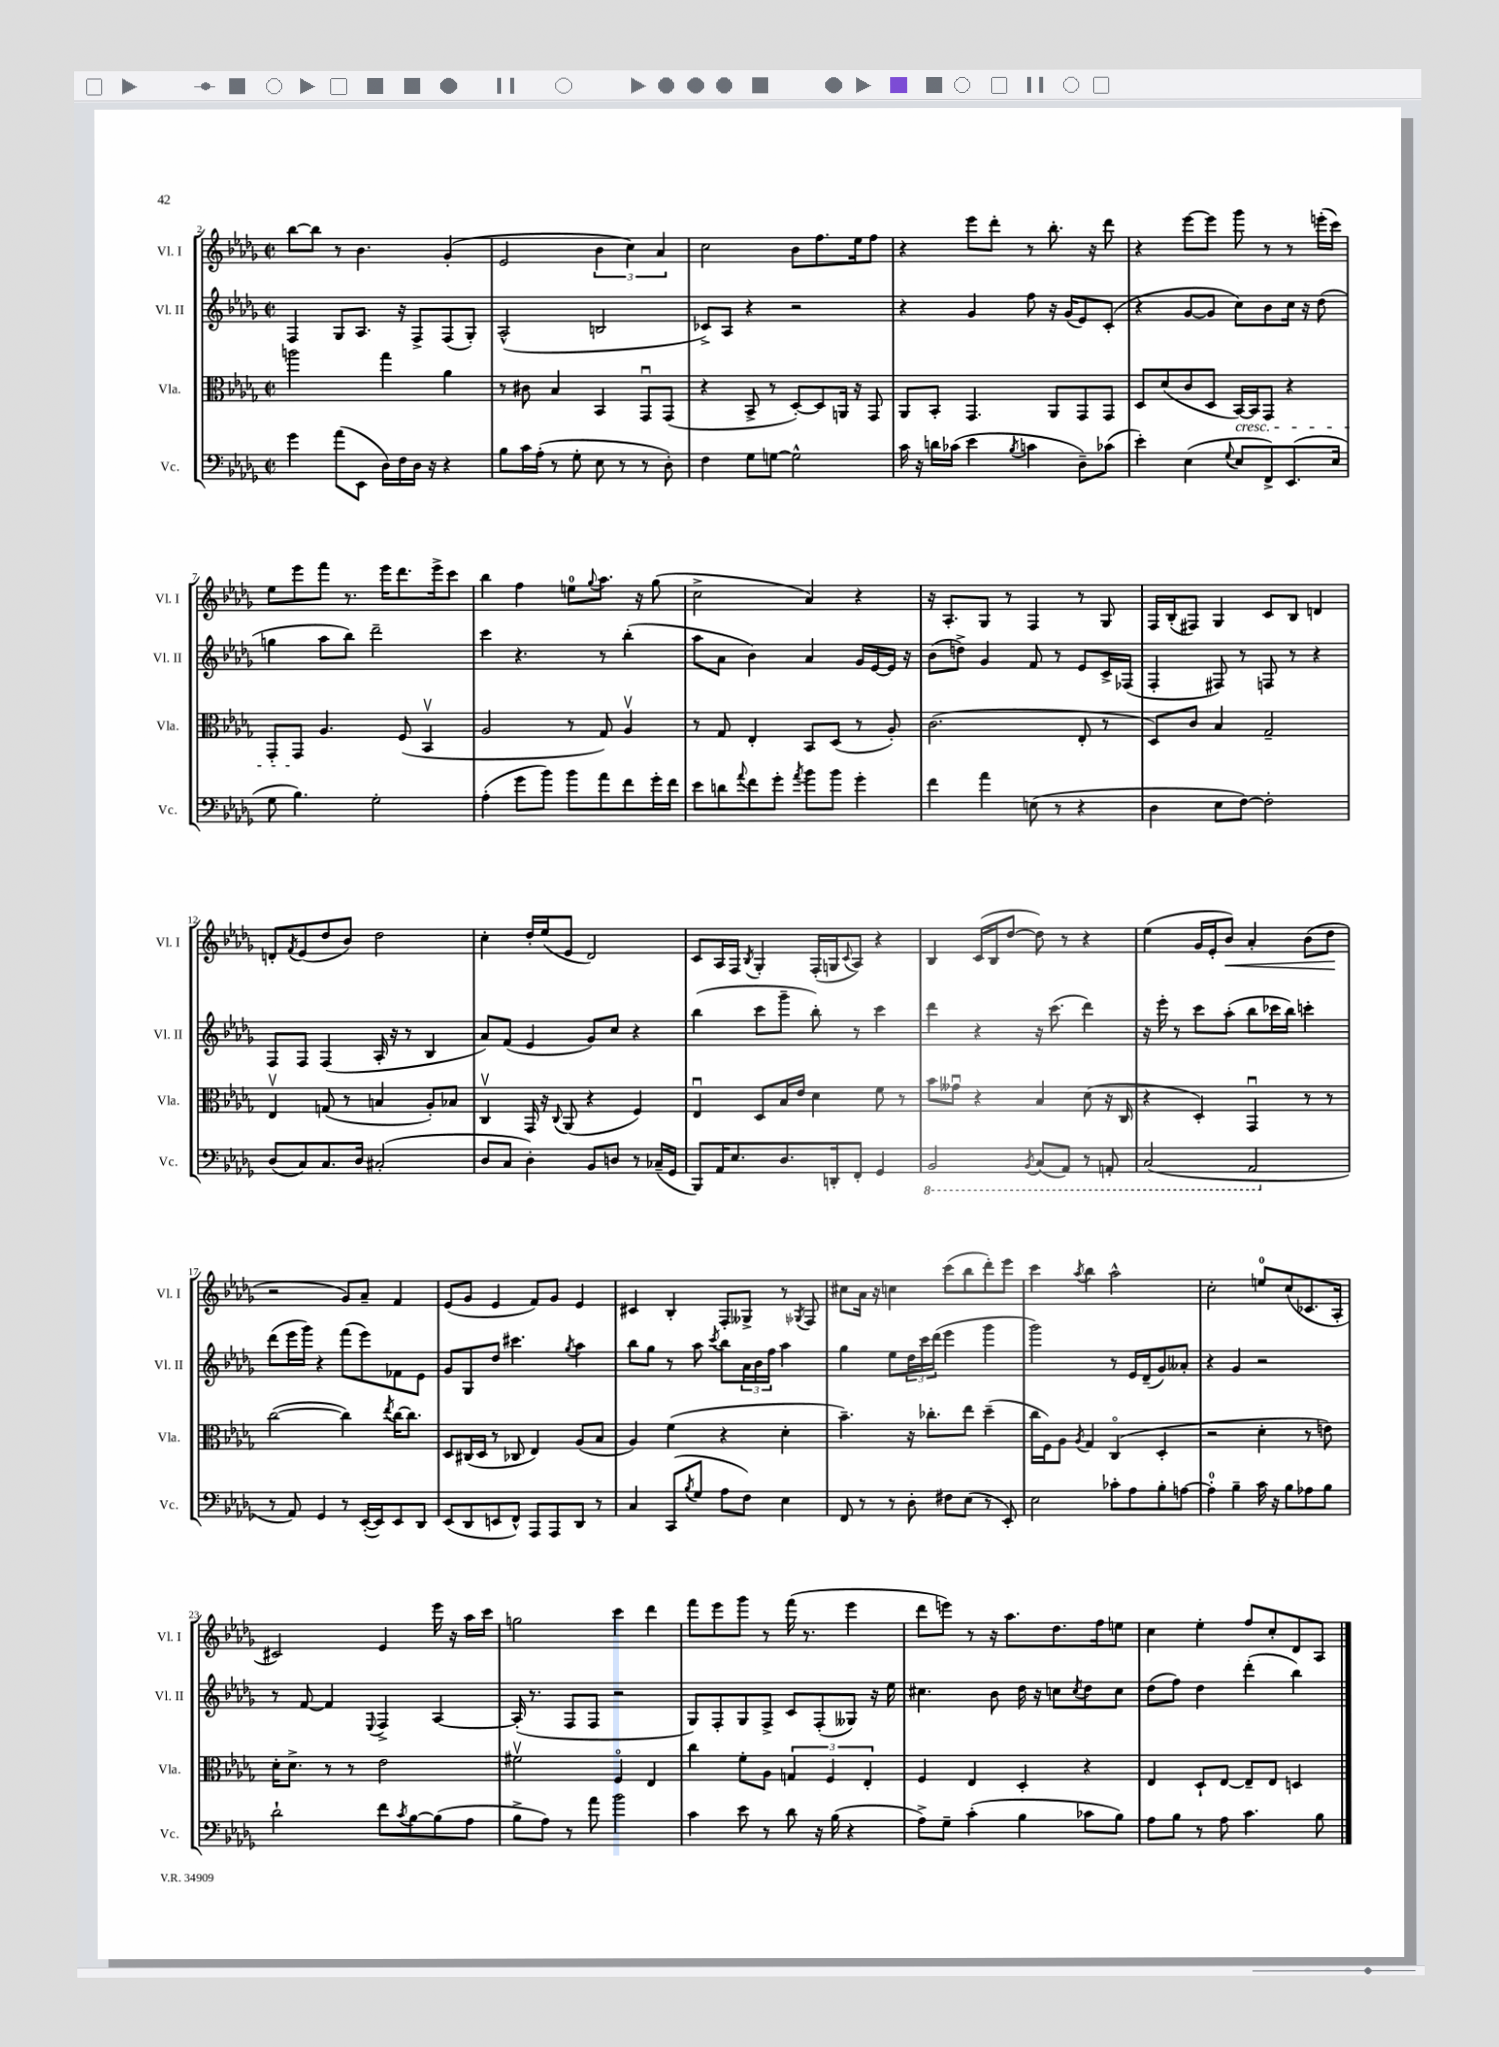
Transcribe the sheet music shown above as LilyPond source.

<<
\new StaffGroup <<
\new Staff = "s0" \with { instrumentName = "Vl. I" shortInstrumentName = "Vl. I" } {
    \clef treble \key des \major \defaultTimeSignature \time 2/2
    bes''8~ bes''8 r8 bes'4. ges'4-.( |
    ees'2 \tuplet 3/2 { bes'4 c''4) aes'4 } |
    c''2 bes'8 f''8. ees''16 f''8 |
    r4 ees'''8 des'''8-. r8 bes''8.-. r16 des'''8 |
    r4 ees'''8~ ees'''8 ges'''8 r8 r8 e'''16-.( c'''16) |
    ees''8 ees'''8 f'''8 r8. ees'''16 des'''8. ees'''16-> c'''8 |
    bes''4 f''4 e''8-0 \appoggiatura { ges''8 } aes''8. r16 ges''8( |
    c''2-> aes'4) r4 |
    r16 aes8.-. ges8 r8 f4 r8 ges8 |
    f16 bes16-.( fis8) ges4 c'8 bes8 d'4 |
    d'8-. \acciaccatura { f'8 } ees'8( des''8 bes'8) des''2 |
    c''4-. des''16-. ees''16( ees'8 des'2) |
    c'8 aes16 f16 \acciaccatura { bes8 } ges4-. f16-.( g16 \appoggiatura { c'8 } aes8) r4 |
    bes4 c'16( bes16 des''8~ des''8) r8 r4 |
    ees''4( ges'16 ees'16-. bes'8\<) aes'4-. bes'8( des''8\! |
    r2 ges'8) aes'8-- f'4 |
    ees'8( ges'8 ees'4 f'8) ges'8 ees'4 |
    cis'4 bes4-. f8-. geses8-> r8 \acciaccatura { ges8 } f8 |
    cis''8 aes'16 r16 c''4 c'''8( bes''8 des'''8-.) ees'''8 |
    c'''4 \acciaccatura { aes''8 } bes''4 aes''2-^ |
    c''2-. e''8-0 c''8( ces'8. aes16-. |
    cis'2) ees'4 ees'''16 r16 aes''16 c'''16 |
    g''2 c'''4 des'''4 |
    f'''8 ees'''8 ges'''8 r8 f'''16( r8. ees'''4 |
    des'''8 e'''8) r8 r16 aes''8. des''8. f''16 e''8 |
    c''4 ees''4-. f''8 c''8-. des'8 aes8 \bar "|." |
}
\new Staff = "s1" \with { instrumentName = "Vl. II" shortInstrumentName = "Vl. II" } {
    \clef treble \key des \major \defaultTimeSignature \time 2/2
    f4 ges8 aes8. r16 f8-> f8( ges8-.) |
    aes2-^( b2 |
    ces'8->) aes8 r4 r2 |
    r4 ges'4 f''8 r16 ges'16( ees'8) c'8-.( |
    r4 ges'8~ ges'8 c''8) bes'8 c''16 r16 des''8( |
    g''4 aes''8 bes''8) des'''2-- |
    c'''4 r4. r8 bes''4-.( |
    aes''8 aes'8 bes'4) aes'4 ges'16 ees'16~ ees'16 r16 |
    bes'8( d''8->) ges'4 f'8 r8 ees'8 c'16-> fes16( |
    f4-. fis8) r8 f8 r8 r4 |
    f8 f8 f4( aes16-. r16 r8 bes4 |
    aes'8) f'8( ees'4 ges'8) c''8 r4 |
    bes''4( c'''8 ges'''8-- bes''8-.) r8 c'''4 |
    des'''4 r4 r16 c'''8.( des'''4) |
    r16 ees'''16-. r8 c'''8 aes''8-.( bes''8 ces'''16 bes''16) c'''4-. |
    des'''8( ees'''16 ges'''16) r4 f'''8( ees'''8) fes'8 ees'8 |
    ges'8 ges8 des''8 cis'''4. \acciaccatura { ges''8 } aes''4 |
    bes''8 ges''8 r8 aes''8 \acciaccatura { c'''8 } bes''8 \tuplet 3/2 { aes'16 bes'16 f''16 } aes''4 |
    ges''4 ees''8 \tuplet 3/2 { des''16 c'''16 des'''16( } ees'''4 ges'''4 |
    ges'''2) r8 ees'16 des'16--( ges'8) aeses'8-. |
    r4 ges'4 r2 |
    r8 f'8~ f'4 \appoggiatura { ees8 } f4-> aes4~ |
    aes16-.( r8. f8 f8 r2 |
    ges8) f8-. ges8 f8-> c'8 f8-.( geses8) r16 ees''16 |
    cis''4. bes'8 des''16 r16 c''8 \acciaccatura { c''8 } des''8 c''8 |
    des''8( f''8) des''4 des'''4-.( bes''4) \bar "|." |
}
\new Staff = "s2" \with { instrumentName = "Vla." shortInstrumentName = "Vla." } {
    \clef alto \key des \major \defaultTimeSignature \time 2/2
    a''2 ges''4 aes'4 |
    r8 cis'8 bes4 bes,4 ges,8\downbow ges,8( |
    r4 bes,8-> r8 des8~-.) des8 a,16 r16 ges,8 |
    aes,8 bes,8-. ges,4. aes,8 ges,8 ges,8 |
    des8 des'8( c'8 des8 bes,16~\cresc) bes,16 ges,8 r4 |
    ges,8-. ges,8\! aes4. f8( bes,4\upbow |
    aes2 r8 ges8) aes4\upbow |
    r8 ges8 ees4-. bes,8 des8( r8 aes8-.) |
    c'2.( ees8-. r8 |
    des8) c'8 bes4 ges2-- |
    ees4\upbow g8( r8 b4 aes8-.) bes8 |
    c4\upbow ges,16 r16 \appoggiatura { c8 } aes,8( r4 f4) |
    ees4\downbow des8 bes16 ees'16 des'4 f'8 r8 |
    bes'8 geses'8\downbow r4 bes4 des'8( r16 c16 |
    r4 des4-.) ges,4\downbow r8 r8 |
    c''2~( c''4) \acciaccatura { ees''8 } c''16~ c''8. |
    des8 cis16( des16 r8 ces8 ees4) aes8( bes8 |
    aes4) f'4( r4 des'4-. |
    bes'4.--) r16 ces''8.-. ees''8 des''4--( |
    c''16 f16) aes8 \acciaccatura { aes8 } ges4 c4\flageolet( des4-. |
    r2 des'4-. r8 e'8) |
    des'16-. des'8.-> r8 r8 ees'2 |
    fis'2\upbow f4\flageolet ees4 |
    c''4 f'8-. aes8 \tuplet 3/2 { g4 f4 ees4-. } |
    f4 ees4 des4-. r4 |
    ees4 des8-! ees8~ ees8-- ees8 d4 \bar "|." |
}
\new Staff = "s3" \with { instrumentName = "Vc." shortInstrumentName = "Vc." } {
    \clef bass \key des \major \defaultTimeSignature \time 2/2
    ges'4 aes'8( ees,8 des16) f16 des16 r16 r4 |
    bes8 c'16 aes16-.( r8 ges8-. ees8 r8 r8 des8-.) |
    f4 ges8 g8~ g2-^ |
    c'16 r16 d'16 ces'16( ees'4 \acciaccatura { bes8 } c'4 des8--) ces'8( |
    ees'4-.) ees4( \appoggiatura { ges8 } ees8 f,8->) ees,8.( ees16 |
    ges8 bes4.) ges2-. |
    aes4-.( ges'8 bes'8) bes'8 aes'8 f'8 ges'16-. f'16 |
    ees'8 d'8 \appoggiatura { aes'8 } f'8 ges'8-. \acciaccatura { aes'8 } bes'8 bes'8 ges'4-. |
    f'4 aes'4 e8( r8 r4 |
    des4 ees8 f8~) f2-. |
    des8( c8) c8. des16 cis2-.( |
    des8 c8 des4-.) bes,8 d8 r8 ces16--( ges,16 |
    bes,,8) aes,16 ees8. des8. d,16-. f,8-. ges,4 |
    \ottava #-1 bes,,2 \acciaccatura { bes,,8 } c,8( aes,,8) r8 a,,8-. |
    c,2( aes,,2 \ottava #0 |
    r8 aes,8) ges,4 r8 ees,16~-.( ees,16) ees,8 des,8 |
    ees,8( des,8 e,8 f,8-^) aes,,8 aes,,8 des,8 r8 |
    c4 c,8( \acciaccatura { bes8 } ges8 aes8 f8) ees4 |
    f,8 r8 r8 des8-. fis8 ees8( r8 ees,8-.) |
    ees2 ces'8-. aes8 bes8-. a8~ |
    a4-0-. bes4-- c'16 r16 bes8 aes8 bes8 |
    des'2-! f'8 \acciaccatura { c'8 } bes8~ bes8( aes8 |
    bes8-> aes8) r8 aes'8 bes'2 |
    c'4 ees'8 r8 des'8 r16 bes16( r4 |
    aes8->) ges8-- c'4-.( bes4 ces'8 bes8) |
    aes8 bes8 r8 aes8 c'4. bes8 \bar "|." |
}
>>
>>
\layout { \context { \Score currentBarNumber = #2 } }
